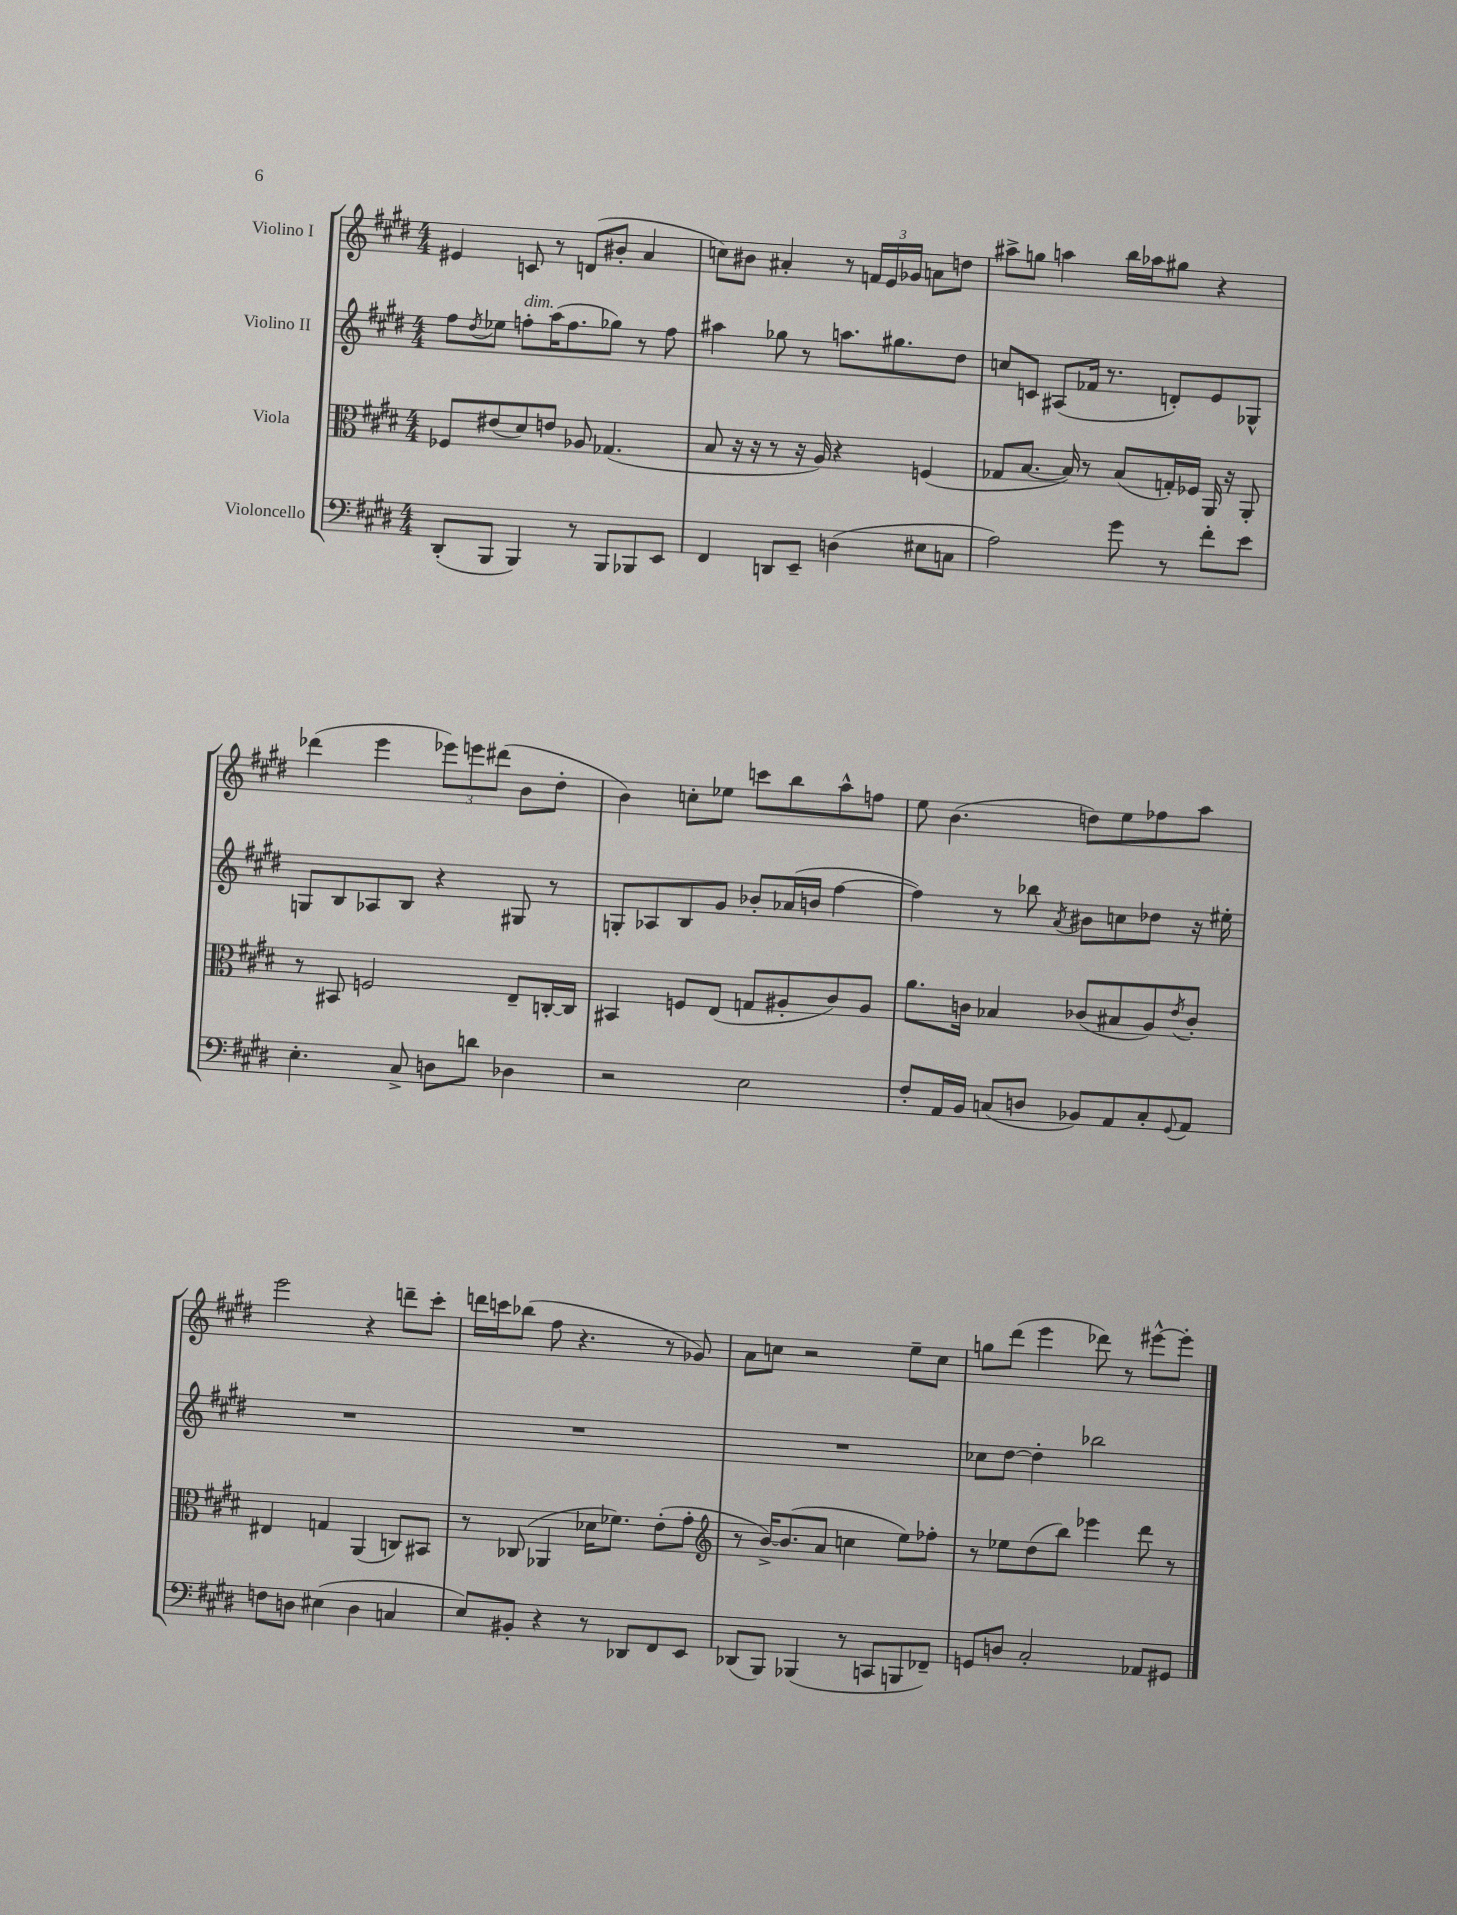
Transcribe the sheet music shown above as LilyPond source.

<<
\new StaffGroup <<
\new Staff = "s0" \with { instrumentName = "Violino I" } {
    \clef treble \key e \major \numericTimeSignature \time 4/4
    eis'4 c'8 r8 d'8( bis'8-. a'4 |
    c''8) bis'8 ais'4-. r8 \tuplet 3/2 { f'16 e'16 ges'16 } a'8 d''8 |
    ais''8-> g''8 a''4 b''16 aes''16 gis''8 r4 |
    des'''4( e'''4 \tuplet 3/2 { ees'''8) e'''8 dis'''8( } b'8 dis''8-. |
    b'4) c''8-. ees''8 c'''8 b''8 a''8-^ f''8 |
    e''8 b'4.( d''8) e''8 fes''8 a''8 |
    e'''2 r4 d'''8-- cis'''8-. |
    d'''16 c'''16 bes''8( fis''8 r4. r8 ges'8) |
    a'8 c''8 r2 e''8-- c''8 |
    g''8 dis'''8( e'''4 des'''8) r8 eis'''8~-^ eis'''8-. \bar "|." |
}
\new Staff = "s1" \with { instrumentName = "Violino II" } {
    \clef treble \key e \major \numericTimeSignature \time 4/4
    fis''8 \acciaccatura { dis''8 } ees''8 f''8-.^\markup { \italic "dim." } a''16( f''8. ges''8) r8 f''8 |
    ais''4 ges''8 r8 a''8. gis''8. dis''8 |
    c''8 c'8 ais8( fes'16 r8. d'8-.) e'8 ges8-^ |
    g8 b8 aes8 b8 r4 gis8 r8 |
    g8-. aes8 b8 gis'8 bes'8-. aes'16( b'16 fis''4~ |
    fis''4) r8 bes''8 \acciaccatura { a'8 } bis'8 c''8 des''8 r16 eis''16-. |
    R1 |
    R1 |
    R1 |
    ces''8 dis''8~ dis''4-. bes''2 \bar "|." |
}
\new Staff = "s2" \with { instrumentName = "Viola" } {
    \clef alto \key e \major \numericTimeSignature \time 4/4
    fes8 eis'8( dis'8) e'8 aes8 ges4.( |
    b8 r16 r16 r8 r16 a16) r4 f4( |
    ges8 b8.~ b16) r8 b8( g16-.) fes16 a,16 r16 a,8-. |
    r8 bis,8 f2 e8-- c16~-. c16 |
    bis,4 f8 e8( g8 ais8-. cis'8) ais8 |
    a'8. c'16 bes4 ces'8( bis8 a8) \acciaccatura { e'8 } ces'8-. |
    eis4 g4 a,4( c8) bis,8 |
    r8 ces8( aes,4 des'16 fes'8.) e'8-.( gis'8-. |
    \clef treble r8 b'16~->) b'8.( a'8 c''4 e''8) fes''8-. |
    r8 ees''8 dis''8( b''8) ees'''4 dis'''8 r8 \bar "|." |
}
\new Staff = "s3" \with { instrumentName = "Violoncello" } {
    \clef bass \key e \major \numericTimeSignature \time 4/4
    dis,8-.( b,,8 b,,4) r8 b,,8 bes,,8 e,8 |
    fis,4 d,8 e,8-- d4( eis8 c8 |
    a2) gis'8 r8 fis'8-. e'8 |
    e4.-. cis8-> d8 d'8 des4 |
    r2 e2 |
    fis8-. a,16 b,16 c8( d8 bes,8) a,8 c8-. \appoggiatura { gis,8 } a,8 |
    f8 d8 eis4( d4 c4 |
    e8) bis,8-. r4 r8 des,8 fis,8 e,8 |
    des,8( b,,8) bes,,4( r8 c,8 b,,8 fes,8--) |
    g,8 d8 cis2-. aes,8 gis,8 \bar "|." |
}
>>
>>
\layout { \context { \Score \remove "Bar_number_engraver" } }
